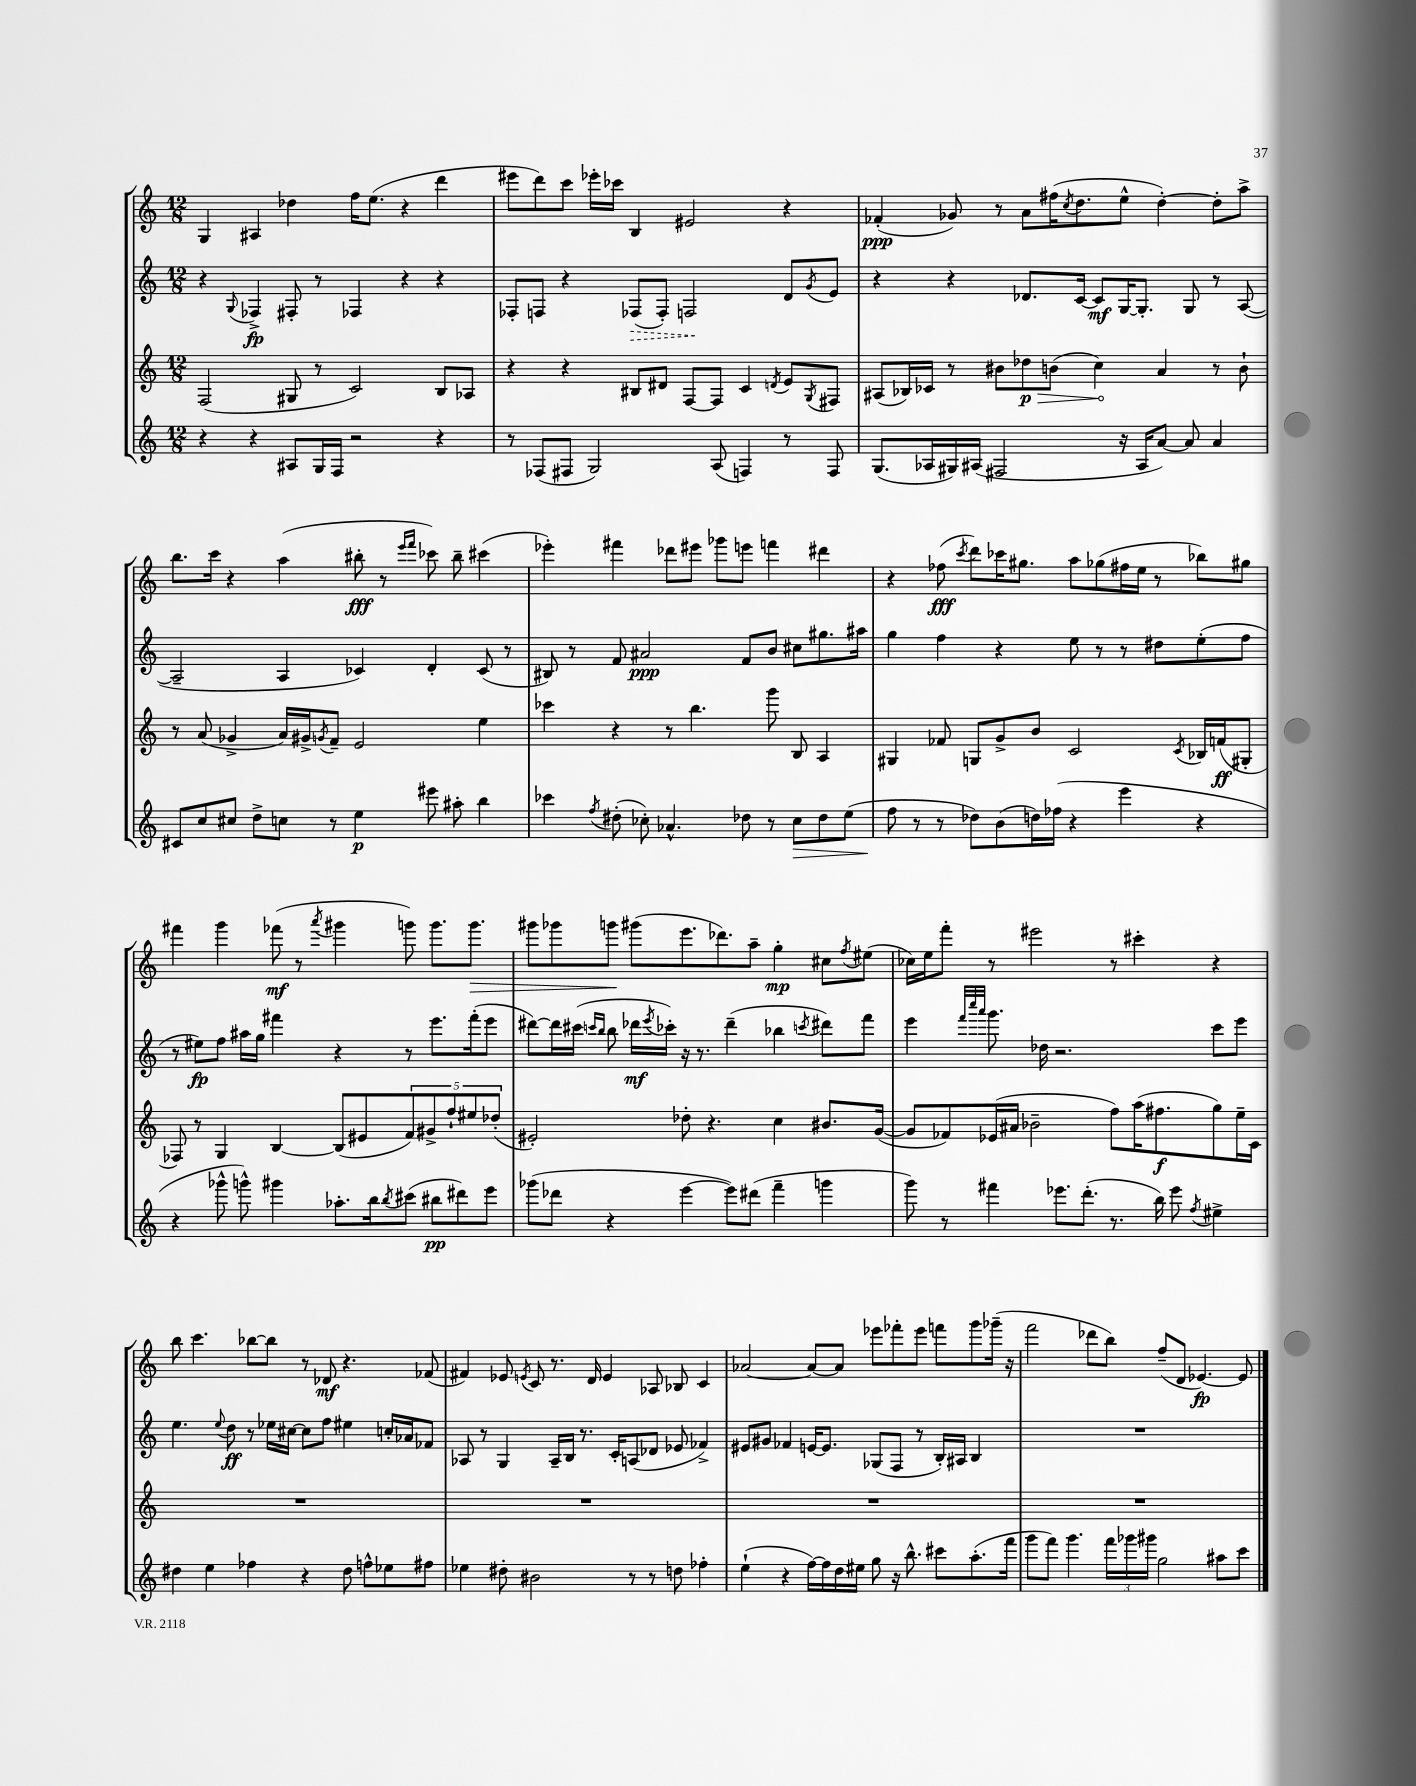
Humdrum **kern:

**kern	**kern	**kern	**kern
*staff4	*staff3	*staff2	*staff1
*clefG2	*clefG2	*clefG2	*clefG2
*k[]	*k[]	*k[]	*k[]
*M12/8	*M12/8	*M12/8	*M12/8
4r	(2F/	4r	4G/
.	.	8qqG/	.
4r	.	4F-^/	4A#/
8A#/L	8G#/	8F#'/	4dd-\
16G/L	8r	8r	.
16F/JJ	.	.	.
2r	2c/)	4F-/	16ff\LK
.	.	.	(8.ee\J
.	.	4r	4r
4r	8B/L	4r	4ddd\
.	8A-/J	.	.
=	=	=	=
8r	4r	8F-'/L	8eee#\L
(8F-/L	.	8F/J	8ddd\)
8F#/J	4r	4r	8ccc\J
2G/)	.	.	16eee-'\LL
.	.	.	16ccc-\JJ
.	8B#/L	(8F-/L	4B/
.	8d#/J	8F-'/J)	.
.	[8F/L	2F/	2e#/
(8A/	8F/]J	.	.
4F/)	4c/	.	.
.	8qd/	.	.
8r	8e/L	8d/L	4r
.	8qG/	8qg/	.
8F/	8F#/J	8e/J	.
=	=	=	=
(8.G/L	(8A#/L	4r	(4f-'/
.	16B-/L)	.	.
16A-/L	16c-/JJ	.	.
16G#/)	8r	4r	8g-/)
(16A#/JJ	.	.	.
2F#/	8b#\L	.	8r
.	8dd-\	8.d-/L	8a\L
.	(8b\J	.	(16ff#\K
.	.	.	8qcc/
.	.	[16c/Jk	8.dd\
.	4cc\)	8c/]L	.
16r	.	[16G/K	8ee^^\J
16A#/LK	.	8.G'/]J	.
[8a/J)	4a/	.	[4dd'\)
8a/]	.	8G/	.
4a/	8r	8r	8dd'\]L
.	8b`\	([8A/	8aa^\J
=	=	=	=
8c#/L	8r	2A~/]	8.bb\L
8cc/	(8a/	.	.
.	.	.	16ccc\Jk
8cc#/J	4g-^/	.	4r
8dd^\L	.	.	.
8cc\J	16a/LL)	4A/	(4aa\
.	16g#^/J	.	.
.	8qg/	.	.
8r	8f~/J	.	.
4ee\	2e/	4c-/)	8bb#'\
.	.	.	8r
.	.	.	16qqeee/LL
.	.	.	16qqfff/JJ
8eee#\	.	4d'/	8ccc-\)
8aa#'\	.	.	8bb#~\
4bb\	4ee\	(8c-/	(4ccc#\
.	.	8r	.
=	=	=	=
4ccc-\	4ccc-\	8B#/)	4eee-'\)
.	.	8r	.
8qff/	.	.	.
(8dd#'\	4r	8f/	4fff#\
8cc-'\)	.	2a#/	.
4.a-^^/	8r	.	8ddd-\L
.	4.bb\	.	8eee#\J
.	.	.	8ggg-\L
8dd-\	.	8f/L	8eee\J
8r	8ggg\	8b/J	4fff\
8cc-\L	8B/	8cc#\L	.
8dd-\	4A/	8.gg#\	4ddd#\
(8ee\J	.	.	.
.	.	16aa#\Jk	.
=	=	=	=
8ff\	4G#/	4gg\	4r
8r	.	.	.
8r	8f-/	4ff\	(8ff-\
.	.	.	8qccc/
8dd-\L)	8G/L	.	8ddd\L)
(8b\	8g^/	4r	16ccc-\K
.	.	.	8.gg#\J
16dd\L)	8b/J	.	.
(16ff-\JJ	.	.	.
4r	2c/	8ee\	8aa\L
.	.	8r	(8gg-\
4eee\	.	8r	16ff#\L
.	.	.	16ee\JJ
.	.	8dd#\L	8r
.	8qc/	.	.
4r	16B-/LL	(8ee'\	8bb-\L)
.	(16f/J	.	.
.	8G#'/J	8ff\J	8gg#\J
=	=	=	=
4r	8F-/)	8r	4fff#\
.	8r	8ee#\L)	.
8ggg-^^\	4G/	8ff\J	4ggg\
8ggg^^\)	.	16aa#\LL	.
.	.	16gg\JJ	.
4ggg#\	[4B/	4fff#\	(8fff-\
.	.	.	8r
.	.	.	8qaaa/
8.aa-'\L	(8B/]L	4r	4ggg#\
.	8e#/	.	.
16bb\k	.	.	.
8qbb/	.	.	.
(8ccc#\J	10f/)	8r	8ggg\)
.	10g#^/	.	.
8bb#\L	.	8.eee\L	8.ggg\L
.	10ff`/	.	.
8ddd#\)	.	.	.
.	10ee#/	.	.
.	.	(16fff#'\k	8.ggg\J
8eee\J	.	8eee\J	.
.	(10dd-'/J	.	.
=	=	=	=
(8ggg-\L	2e#'/)	[8ddd#\L)	8ggg#\L
8ddd-\J	.	16ddd#\]L	8ggg-\
.	.	(16ccc#\JJ	.
.	.	16qqccc/LL	.
.	.	16qqbb/JJ	.
4r	.	8bb\	8ggg\J
.	.	16ddd-\LL	(8ggg#\L
.	.	8qeee/	.
.	.	16ccc-'\JJ)	.
[4eee\	8dd-'\	16r	8.eee\
.	.	8.r	.
.	4.r	.	.
.	.	.	8.ddd-\)
8eee\]L)	.	(4ddd-~\	.
(8ddd#\J	.	.	8aa~\J
4fff~\	4cc\	4bb-\	4gg'\
.	.	8qccc/	.
4ggg\	8.b#/L	8ddd#\L)	8cc#\L
.	.	.	8qff/
.	.	8fff\J	(8ee#\J
.	([16g/Jk	.	.
=	=	=	=
8ggg\)	8g/]L	4eee\	16cc-\LL)
.	.	.	16ee\J
8r	8f-/)	.	8fff'\J
.	.	32qqfff/LLL	.
.	.	32qqcccc/	.
.	.	32qqaaa/JJJ	.
4fff#\	(16e-/L	8.ggg\	8r
.	16a#/JJ	.	.
.	2b-~\	.	2eee#\
.	.	16dd-\	.
8.eee-\L	.	2.r	.
(8.ddd'\J	.	.	.
8.r	8ff\L)	.	8r
.	(16aa\K	.	4ccc#'\
16bb\)	8.ff#\	.	.
8eee-\	.	.	.
8qff/	.	.	.
4ee#^\	8gg\)	8ccc\L	4r
.	16ee~\L	8eee\J	.
.	16c\JJ	.	.
=	=	=	=
4dd#\	1.r	4.ee\	8bb\
.	.	.	4.ccc\
4ee\	.	.	.
.	.	8qqee/	.
.	.	8dd\	.
4ff-\	.	8r	[8bb-\L
.	.	16ee-\LL	8bb-\]J
.	.	[16cc#\JJ	.
4r	.	8cc#\]L	8r
.	.	8ff\J	8d-/
8dd#\	.	4ee#\	4.r
8ff^^\L	.	.	.
8ee-\	.	16cc'/LL	.
.	.	16a-/J	.
8ff#\J	.	8f-/J	(8f-/
=	=	=	=
4ee-\	1.r	8A-/	4f#/)
.	.	8r	.
8dd#'\	.	4G/	8e-/
.	.	.	8qe/
2b#\	.	.	8c/
.	.	16A-~/LL	8.r
.	.	16B/JJ	.
.	.	8.r	.
.	.	.	16d/
.	.	.	4e/
.	.	16c'/LK	.
8r	.	(8A/	.
8r	.	8d-/J	8A-/
8dd\	.	8e-/	8B-/
4ff-'\	.	4f-^/)	4c/
=	=	=	=
(4ee`\	1.r	8e#/L	[2a-/
.	.	8g#/J	.
4r	.	4f-/	.
[16ff\LL)	.	[16e/LK	8a-/_L
16ff\]	.	8.e/]J	.
16dd\	.	.	8a-/]J
16ee#\JJ	.	.	.
8gg\	.	(8G-/L	8eee-\L
16r	.	8F/J	8fff-'\
8.bb^^\	.	.	.
.	.	8r	8eee-\J
8ccc#\L	.	16B'/LL)	8fff\L
.	.	16A#/JJ	.
(8.aa'\	.	4B/	8ggg\
.	.	.	(16ggg-~\Jk
16fff\Jk	.	.	16r
=	=	=	=
8ggg\L	1.r	1.r	2fff\
8fff\J)	.	.	.
4.ggg\	.	.	.
.	.	.	8ddd-\L
24fff\LL	.	.	8bb\J)
24ggg-\	.	.	.
24ggg#\JJ	.	.	.
2gg\	.	.	(8ff~/L
.	.	.	8d/J
.	.	.	[4.e-/)
8aa#\L	.	.	.
8ccc\J	.	.	8e-/]
==	==	==	==
*-	*-	*-	*-
